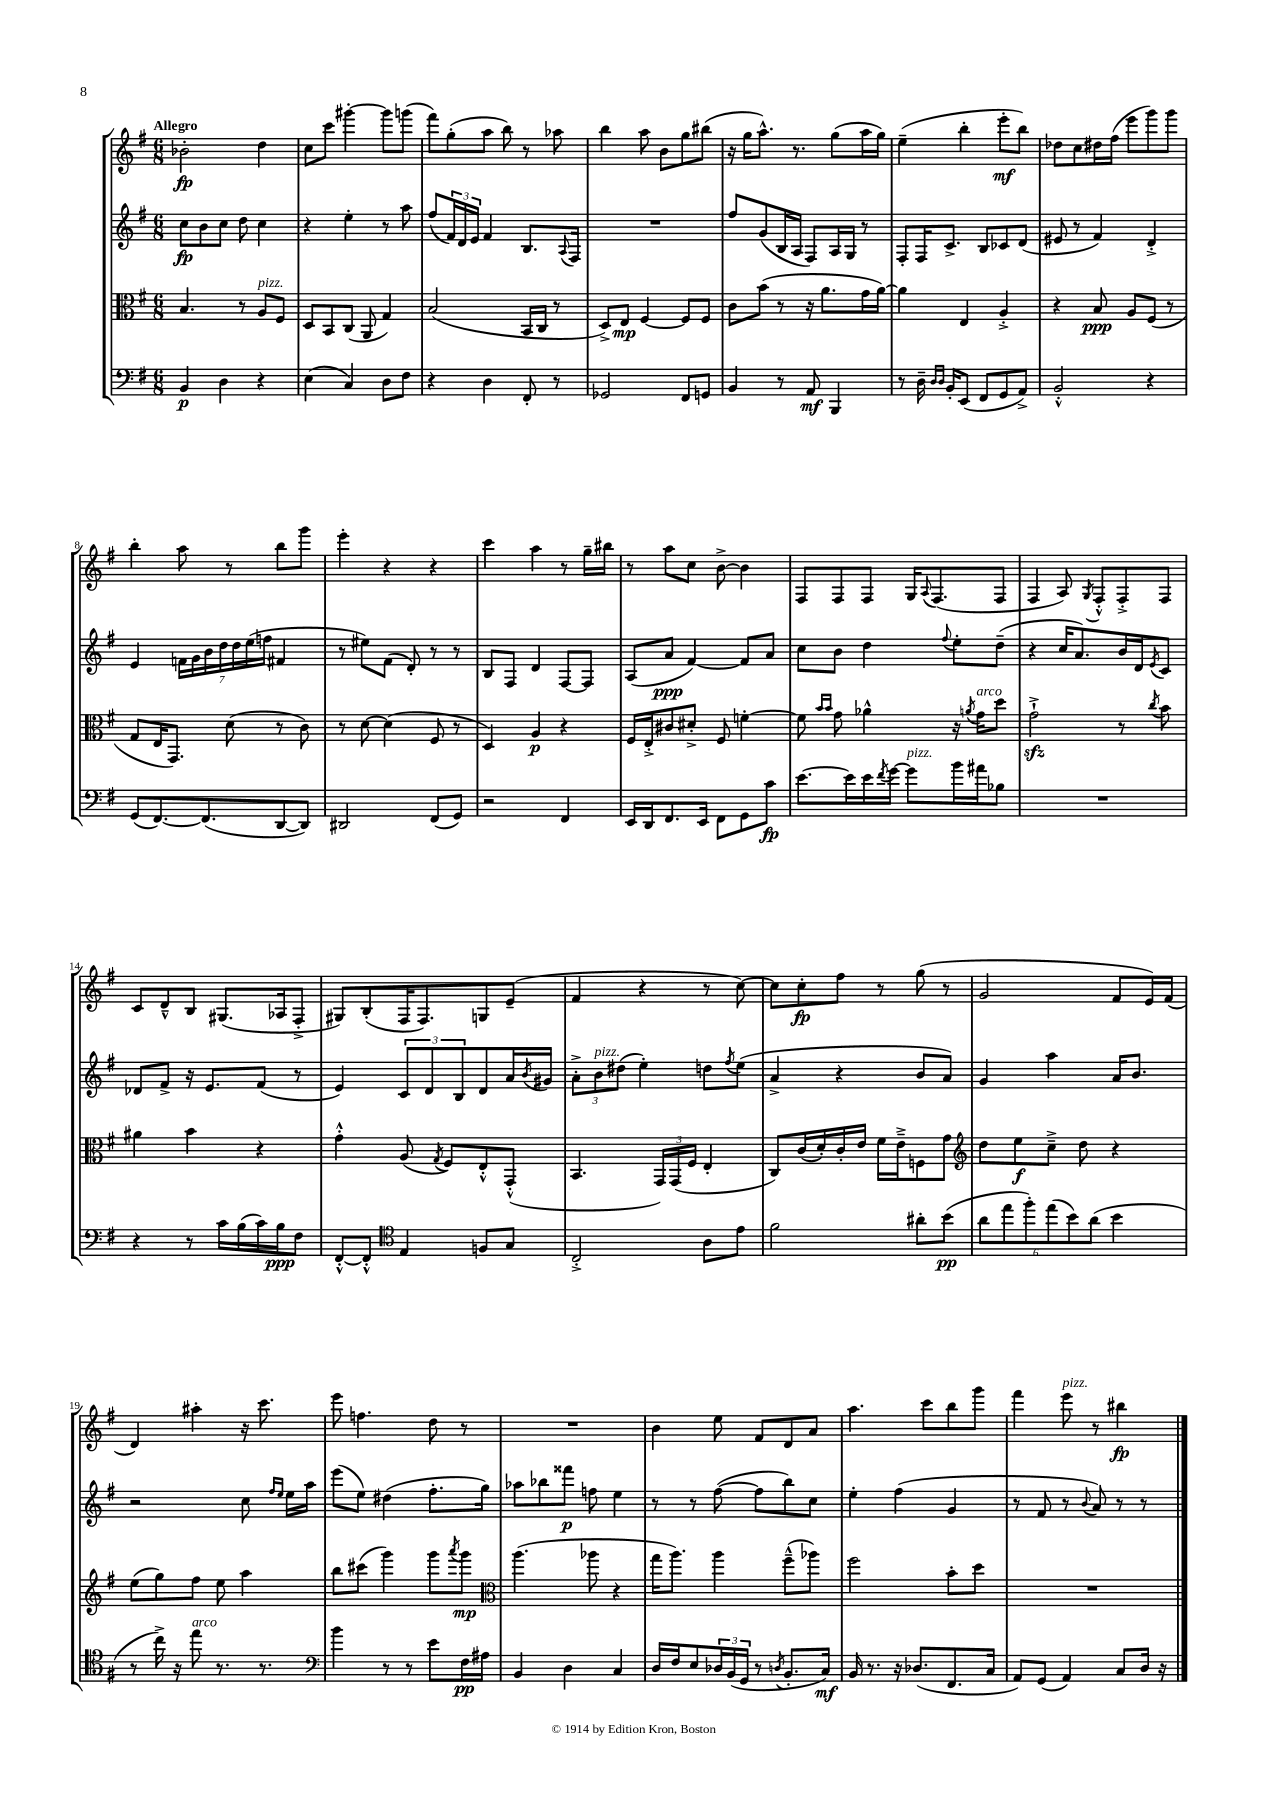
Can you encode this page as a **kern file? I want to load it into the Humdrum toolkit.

**kern	**kern	**kern	**kern
*staff4	*staff3	*staff2	*staff1
*clefF4	*clefC3	*clefG2	*clefG2
*k[f#]	*k[f#]	*k[f#]	*k[f#]
*M6/8	*M6/8	*M6/8	*M6/8
4BB	4.B	8cc	2b-'
.	.	8b	.
4D	.	8cc	.
.	8r	8dd	.
4r	8A	4cc	4dd
.	8F#	.	.
=	=	=	=
(4E	8D	4r	8cc
.	8BB	.	8ccc
4C)	(8C	4ee'	[4ggg#'
.	8AA	.	.
8D	4G)	8r	8ggg#]
8F#	.	8aa	(8ggg
=	=	=	=
4r	(2B	(8ff#	8fff#)
.	.	24f#)	(8gg'
.	.	24d	.
.	.	24e	.
4D	.	4f#	8aa
.	.	.	8bb)
8FF#'	16BB	8.B	8r
.	16C	.	.
8r	8r	.	8aa-
.	.	8qqA	.
.	.	16F#	.
=	=	=	=
2GG-	8D^)	2.r	4bb
.	8E	.	.
.	[4F#	.	8aa
.	.	.	8b
8FF#	8F#]	.	8gg
8GG	8F#	.	(8bb#
=	=	=	=
4BB	8c	8ff#	16r
.	.	.	16gg
.	(8b	(8g	8.aa^^)
8r	8r	16B	.
.	.	16A	8.r
8AA	16r	8F#)	.
.	8.a	.	.
4BBB	.	16A	(8gg
.	.	16G	.
.	16g	8r	16aa
.	[16a)	.	16gg)
=	=	=	=
8r	4a]	8F#'	(4ee~
16D~	.	16F#	.
16qqD	.	.	.
16qqD	.	.	.
16BB'	.	8.c^	.
(8EE	4E	.	4bb'
8FF#	.	8B	.
8GG	4A'^	8c-	8eee'
8AA^)	.	(8d	8bb)
=	=	=	=
2BB'^^	4r	8e#	8dd-
.	.	8r	8cc
.	8B	4f#)	16dd#
.	.	.	(16ff#
.	8A	.	8eee
4r	(8F#	4d'^	8ggg)
.	8r	.	8ggg
=	=	=	=
(8GG	8G	4e	4bb'
[8.FF#)	16E	.	.
.	8.GG)	.	.
.	.	28f	8aa
.	.	28g	.
(8.FF#]	.	.	.
.	.	28b	.
.	.	28dd	.
.	(8d	.	8r
.	.	28dd	.
.	.	(28ee	.
.	.	28ff	.
[8DD	8r	4f#	8bb
8DD])	8c)	.	8ggg
=	=	=	=
2DD#	8r	8r	4eee'
.	[8d	8ee#)	.
.	(4d]	(8f#	4r
.	.	8d')	.
(8FF#	8F#	8r	4r
8GG)	8r	8r	.
=	=	=	=
2r	4D)	8B	4ccc
.	.	8F#	.
.	4A	4d	4aa
4FF#	4r	[8F#	8r
.	.	8F#]	16gg~
.	.	.	16bb#
=	=	=	=
16EE	16F#	(8A	8r
16DD	16E'^	.	.
8.FF#	8c#	8a	8aa
.	8d#'^	[4f#)	8cc
16EE	.	.	.
8FF#	8F#	.	[8b^
8GG	[4f'	8f#]	4b]
8c	.	8a	.
=	=	=	=
[8.e	8f]	8cc	8F#
.	16qqb	.	.
.	16qqb	.	.
.	8g	8b	8F#
16e]	.	.	.
16e	4a-^^	4dd	8F#
8qf#	.	.	.
[16g	.	.	.
8g]	.	.	16G
.	.	.	8qqA
.	.	.	(8.F#
.	.	8qqff#	.
16b	16r	8ee'	.
.	8qa	.	.
16a#	16g	.	.
8B-	8dd	(8dd~	8F#
=	=	=	=
2.r	2g`^	4r	4F#
.	.	16cc	8A)
.	.	8.a)	.
.	.	.	8qG
.	.	.	8F#'^^
.	8r	16b	8F#'^
.	.	16d	.
.	8qcc	8qe	.
.	8b	8c	8F#
=	=	=	=
4r	4a#	8d-	8c
.	.	8f#^	8d~^^
8r	4b	16r	8B
.	.	8.e	.
16c	.	.	(8.G#
(16B	.	.	.
16c)	4r	(8f#	.
16B	.	.	16A-
8F#	.	8r	8F#'^
=	=	=	=
[8FF#'^^	4g'^^	4e)	8G#)
8FF#'^^]	.	.	(8B'
*clefC4	*	*	*
4E	(8A	12c	16F#
.	.	.	8.F#)
.	.	12d	.
.	8qG	.	.
.	8F#)	.	.
.	.	12B	.
8F	8E'^^	8d	8G
8G	(8GG'^^	16a	(8e~
.	.	8qb	.
.	.	16g#	.
=	=	=	=
2C'^	4.BB	12a'^	4f#
.	.	12b	.
.	.	(12dd#	.
.	.	4ee')	4r
.	24GG)	.	.
.	(24GG	.	.
.	24F#	.	.
8A	4E'	8dd	8r
.	.	8qff#	.
8e	.	(8ee	[8cc)
=	=	=	=
2f#	8C)	4a^	8cc]
.	(16c	.	8cc'
.	16d')	.	.
.	16c'	4r	8ff#
.	16e	.	.
.	16f#	.	8r
.	16e~^	.	.
8a#'	8F	8b	(8gg
(8b	8g	8a)	8r
=	=	=	=
*	*clefG2	*	*
12a	8dd	4g	2g
12ee	.	.	.
.	8ee	.	.
12ff#')	.	.	.
(12ee	8cc~^	4aa	.
12b)	.	.	.
.	8dd	.	.
(12a	.	.	.
4b	4r	16a	8f#
.	.	8.b	.
.	.	.	16e)
.	.	.	(16f#
=	=	=	=
8r	(8ee	2r	4d)
16cc^)	8gg)	.	.
16r	.	.	.
8ee	8ff#	.	4aa#'
8.r	8ee	.	.
.	4aa	8cc	16r
8.r	.	.	8.ccc
.	.	16qqff#	.
.	.	16qqee	.
.	.	16ee	.
.	.	16aa	.
=	=	=	=
*clefF4	*	*	*
4b	8bb	(8eee	8eee
.	(8ccc#	8ee)	4.ff
8r	4ggg)	(4dd#	.
8r	.	.	.
8e	8ggg	8.ff#'	8dd
.	8qaaa	.	.
16F#	8ggg	.	8r
16A#	.	16gg)	.
=	=	=	=
*	*clefC3	*	*
4BB	(4.aa	8aa-	2.r
.	.	8bb-	.
4D	.	8fff##	.
.	8aa-	8ff	.
4C	4r	4ee	.
=	=	=	=
16D	16gg	8r	4b
16F#	8.aa)	.	.
8E	.	8r	.
24D-	4aa	([8ff#	8ee
(24BB	.	.	.
24GG	.	.	.
8r	.	8ff#]	8f#
8qD	.	.	.
8.BB'	(8ff#~^^	8bb)	8d
.	8aa-)	8cc	8a
16C)	.	.	.
=	=	=	=
16BB	2ff#	4ee'	4.aa
8.r	.	.	.
16r	.	(4ff#	.
(8.D-	.	.	.
.	.	.	8ccc
8.FF#	8b'	4g	8bb
.	8dd	.	8ggg
16C	.	.	.
=	=	=	=
8AA)	2.r	8r	4fff#
(8GG	.	8f#	.
4AA)	.	8r	8eee
.	.	8qqb	.
.	.	8a)	8r
8C	.	8r	4bb#
16D	.	8r	.
16r	.	.	.
==	==	==	==
*-	*-	*-	*-
